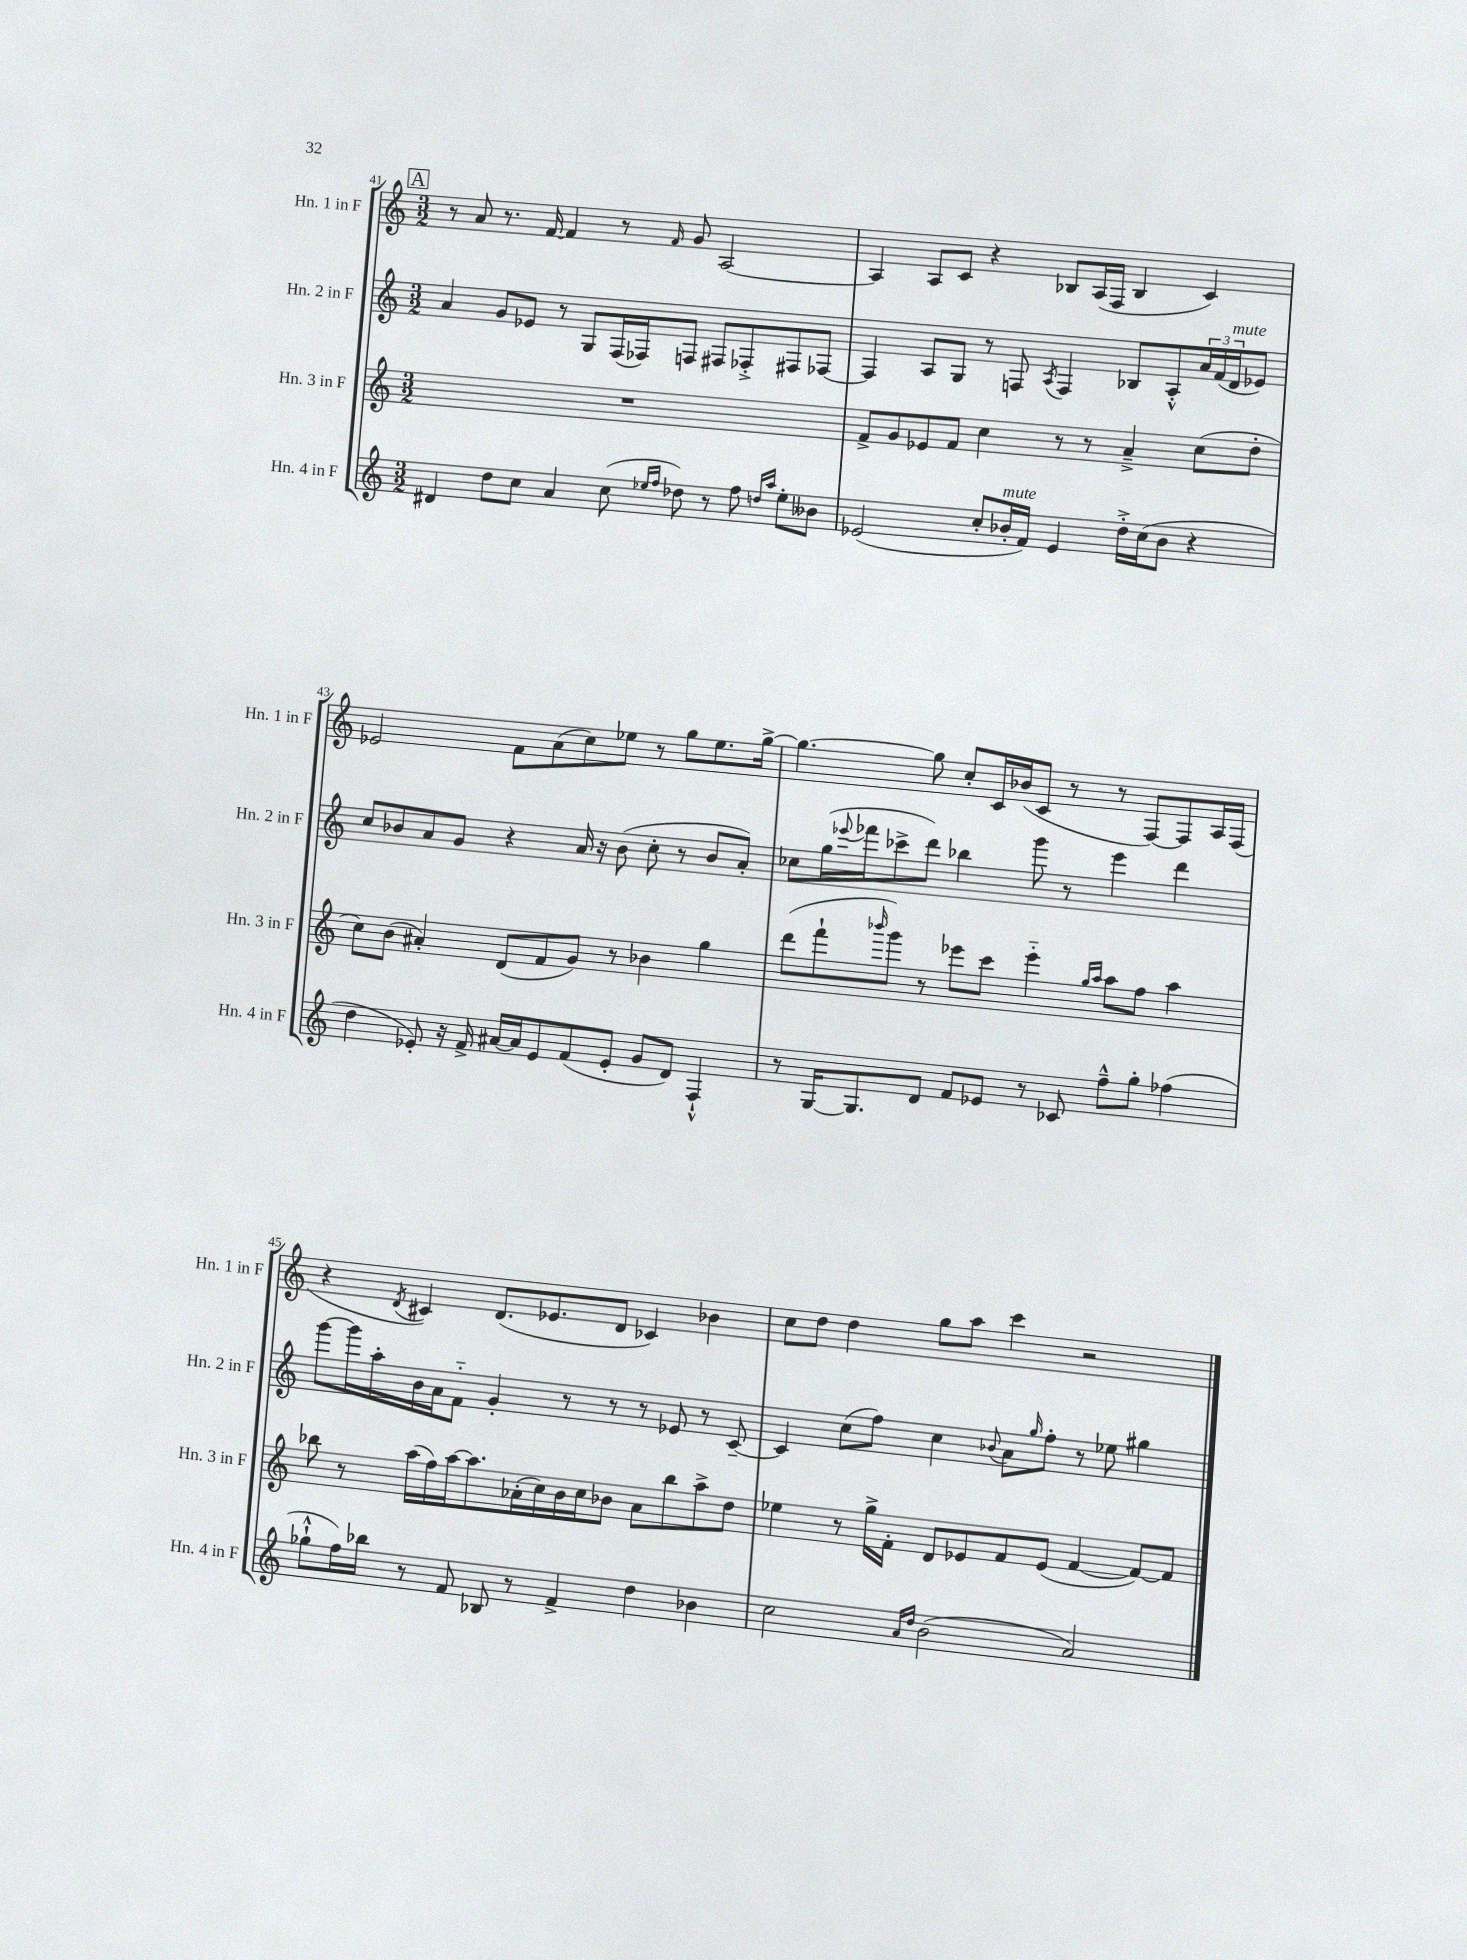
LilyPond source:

<<
\new StaffGroup <<
\new Staff = "s0" \with { instrumentName = "Hn. 1 in F" shortInstrumentName = "Hn. 1 in F" } {
    \clef treble \key c \major \numericTimeSignature \time 3/2
    \mark \markup { \box "A" } r8 a'8 r8. f'16~ f'4 r8 \grace { f'16 } g'8 a2~ |
    a4 a8 c'8 r4 bes8 a16( f16 bes4 c'4) |
    ees'2 f'8 a'8( c''8) ees''8 r8 g''8 ees''8. g''16~-> |
    g''4.~ g''8 c''8-. c'16 bes'16( c'8 r8 r8 f8~) f8 a16 f16( |
    r4 \acciaccatura { d'8 } cis'4) d'8.( ees'8. d'8 ces'4) bes'4 |
    c''8 d''8 d''4 g''8 a''8 c'''4 r2 \bar "|." |
}
\new Staff = "s1" \with { instrumentName = "Hn. 2 in F" shortInstrumentName = "Hn. 2 in F" } {
    \clef treble \key c \major \numericTimeSignature \time 3/2
    \mark \markup { \box "A" } a'4 g'8 ees'8 r8 g8 f16( fes16) f8 fis8 fes8-.-> fis8 fes8~ |
    fes4 a8 g8 r8 f8 \acciaccatura { a8 } f4 bes8 a8-.-^ \tuplet 3/2 { a'16 f'16( d'16^\markup { \italic "mute" } } ees'8) |
    c''8 bes'8 a'8 g'8 r4 a'16 r16 bes'8( c''8-. r8 bes'8 a'8-.) |
    ces''8 g''16( \appoggiatura { ees'''8 } fes'''16 ces'''8-> d'''8) bes''4 g'''8 r8 ees'''4 d'''4 |
    g'''8~ g'''16 a''16-. b'16 a'16 f'8-_ g'4-. r8 r8 r8 ees'8 r8 c'8~-- |
    c'4 c''8( f''8) c''4 \appoggiatura { bes'8 } a'8 \grace { g''16 } f''8-. r8 ees''8 gis''4 \bar "|." |
}
\new Staff = "s2" \with { instrumentName = "Hn. 3 in F" shortInstrumentName = "Hn. 3 in F" } {
    \clef treble \key c \major \numericTimeSignature \time 3/2
    \mark \markup { \box "A" } R1. |
    f'8-> g'8 ees'8 f'8 c''4 r8 r8 a'4---> c''8( d''8-. |
    c''8) b'8( ais'4-.) d'8( f'8 g'8) r8 bes'4 g''4 |
    d'''8( f'''8-! \grace { bes'''16 } g'''8) r8 ees'''8 c'''8 ees'''4-_ \grace { g''16 a''16 } a''8 f''8 a''4 |
    bes''8 r8 a''16( f''16) a''16~ a''8. aes'16-.( c''16) b'16 c''16 bes'8 aes'8 bes''8 a''8-> d''8 |
    ees''4 r8 g''16-> f'16-. d'8 ees'8 f'8 ees'8( f'4~ f'8~) f'8 \bar "|." |
}
\new Staff = "s3" \with { instrumentName = "Hn. 4 in F" shortInstrumentName = "Hn. 4 in F" } {
    \clef treble \key c \major \numericTimeSignature \time 3/2
    \mark \markup { \box "A" } dis'4 d''8 c''8 a'4 c''8( \grace { ees''16 f''16 } des''8) r8 f''8 \grace { d''16 a''16 } ees''8-. beses'8 |
    ees'2( c''8-. bes'16-.^\markup { \italic "mute" } f'16) ees'4 d''16-.-> c''16( bes'8 r4 |
    d''4 ees'8-.) r16 f'16-> ais'16~ ais'16 ees'8 f'8( ees'8-. g'8 d'8) f4-!-^ |
    r8 g16~ g8. d'8 f'8 ees'8 r8 ces'8 f''8---^ g''8-. fes''4( |
    ges''8-!-^ f''16) bes''16 r8 f'8 bes8 r8 f'4-> d''4 bes'4 |
    c''2 \grace { a'16 d''16 } b'2( a'2) \bar "|." |
}
>>
>>
\layout { \context { \Score currentBarNumber = #41 } }
